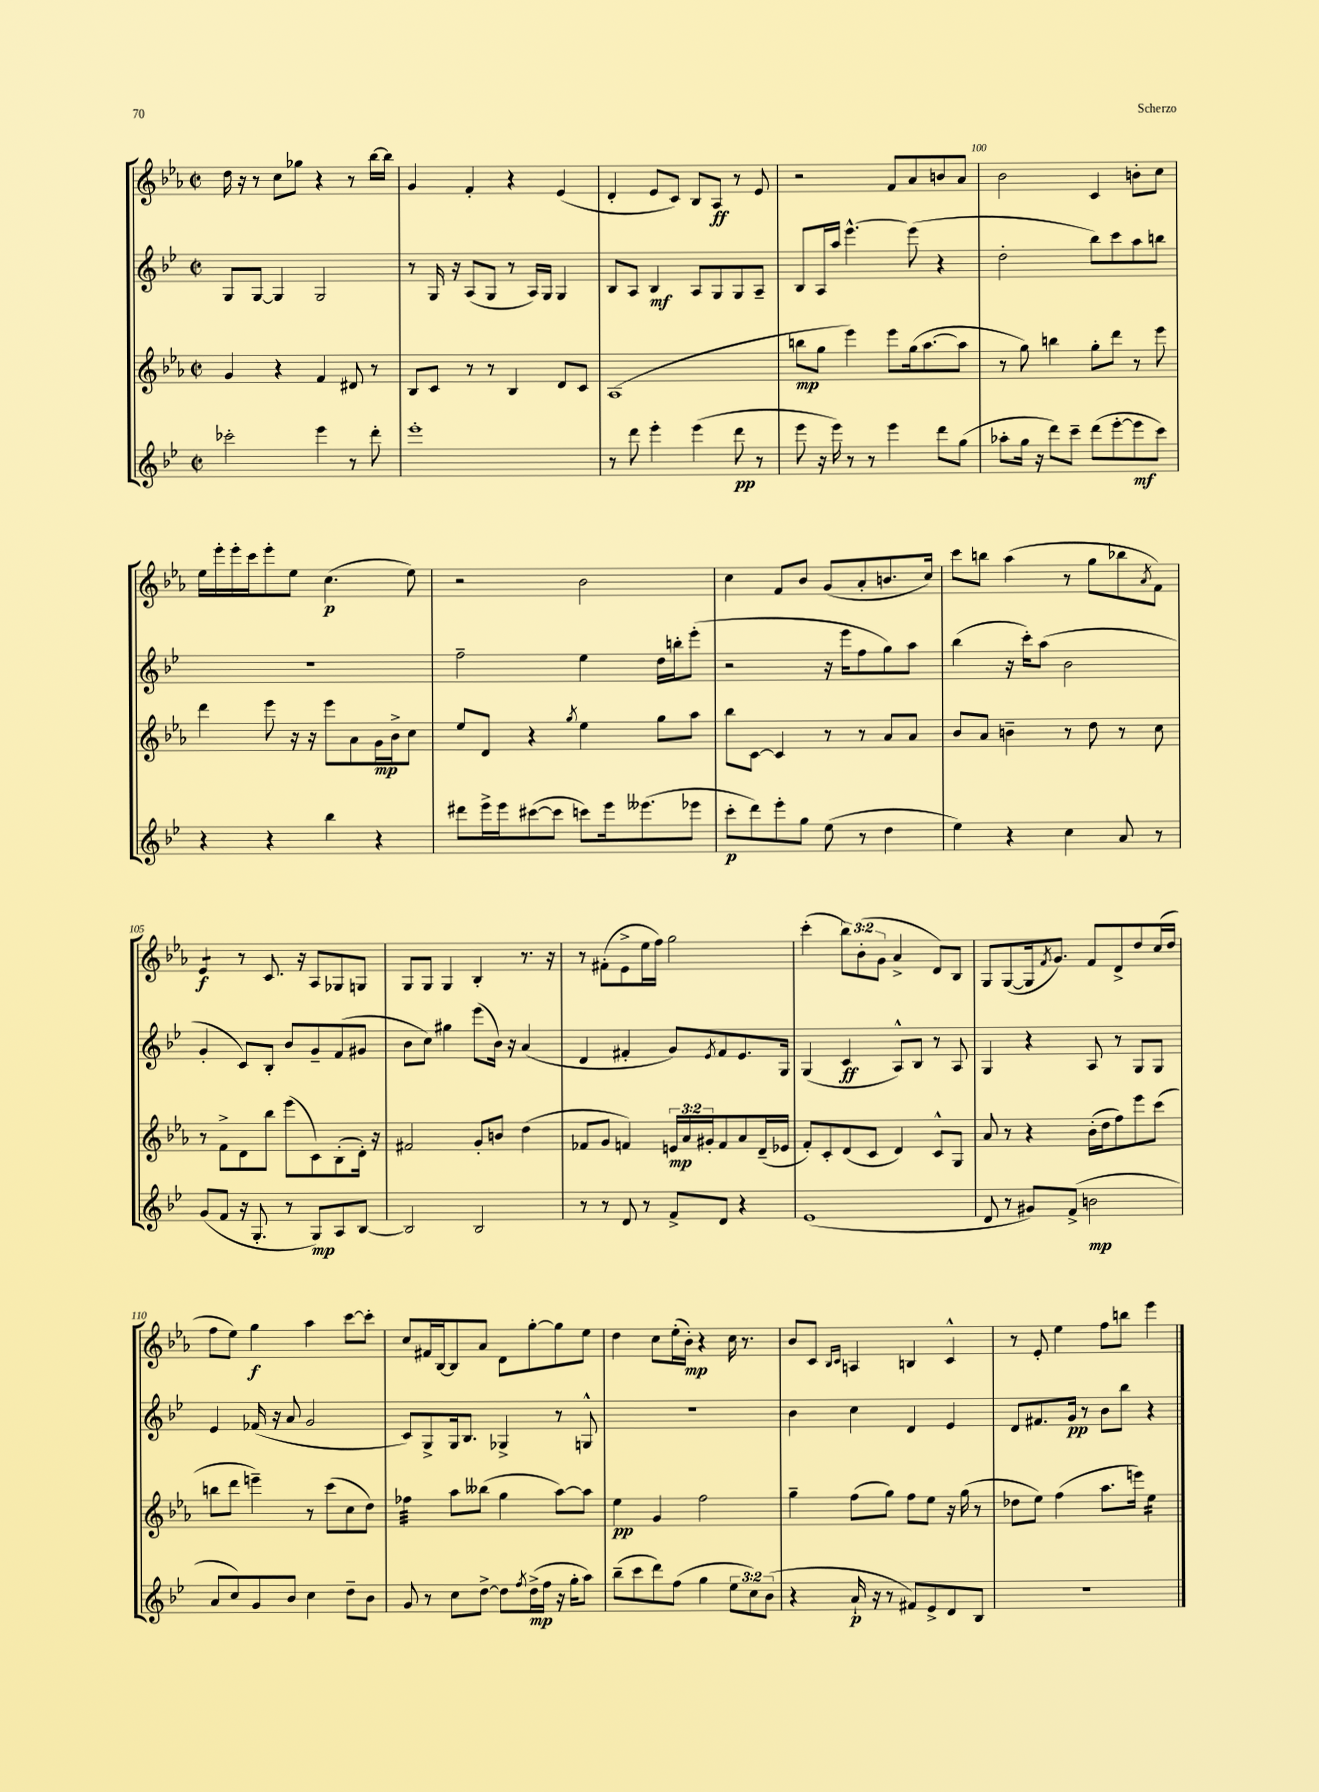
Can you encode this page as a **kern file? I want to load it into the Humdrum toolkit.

**kern	**kern	**kern	**kern
*staff4	*staff3	*staff2	*staff1
*clefG2	*clefG2	*clefG2	*clefG2
*k[b-e-]	*k[b-e-a-]	*k[b-e-]	*k[b-e-a-]
*M2/2	*M2/2	*M2/2	*M2/2
*met(c|)	*met(c|)	*met(c|)	*met(c|)
2ccc-'	4g	8G	16dd
.	.	.	16r
.	.	[8G	8r
.	4r	4G]	8cc
.	.	.	8gg-
4eee-	4f	2G	4r
8r	8d#	.	8r
8ddd'	8r	.	[16bb-
.	.	.	16bb-]
=	=	=	=
1eee-'	8B-	8r	4g
.	8c	16G	.
.	.	16r	.
.	8r	(8A	4f'
.	8r	8G	.
.	4B-	8r	4r
.	.	16A)	.
.	.	16G	.
.	8d	4G	(4e-
.	8c	.	.
=	=	=	=
8r	(1A-	8B-	4d'
8ddd	.	8A	.
4eee-'	.	4B-	8e-
.	.	.	8c)
(4eee-	.	8A	8B-
.	.	8G	8A-
8ddd	.	8G	8r
8r	.	8A~	8e-
=	=	=	=
8eee-	8bb	8B-	2r
16r	8gg	16A	.
16eee-)	.	16aa	.
8r	4eee-)	[4.eee-^^	.
8r	.	.	.
4eee-	8eee-	.	8f
.	(16gg	(8eee-]	8a-
.	[8.aa-	.	.
8ddd	.	4r	8b
(8gg	8aa-]	.	8a-
=	=	=	=
8aa-'	8r	2dd'	2b-
16gg	8gg)	.	.
16r	.	.	.
8ddd)	4bb	.	.
8ccc~	.	.	.
(8ddd	8gg'	8bb-)	4c
[8eee-'	8ddd	8ccc	.
8eee-]	8r	8aa	8b'
8ccc)	8eee-	8bb	8cc
=	=	=	=
4r	4ddd	1r	16ee-
.	.	.	16eee-'
.	.	.	16eee-'
.	.	.	16ccc
4r	8eee-	.	8eee-'
.	16r	.	8ee-
.	16r	.	.
4bb-	8eee-	.	(4.cc
.	8a-	.	.
4r	16g	.	.
.	16b-^	.	.
.	8cc	.	8ee-)
=	=	=	=
8ddd#	8ee-	2ff~	2r
16eee-^	8d	.	.
16eee-	.	.	.
([8ccc#	4r	.	.
8ccc#]	.	.	.
.	8qgg	.	.
8ccc)	4ee-	4ee-	2b-
16eee-	.	.	.
(8.eee--	.	.	.
.	8gg	16dd	.
.	.	16bb'	.
8eee-	8aa-	(8eee-'	.
=	=	=	=
8ccc'	8bb-	2r	4cc
8ddd)	[8c	.	.
8eee-'	4c]	.	8f
8gg	.	.	8b-
(8ee-	8r	16r	(8g
.	.	16eee-	.
8r	8r	8ff	8a-'
4dd	8a-	8gg)	8.b
.	8a-	8aa	.
.	.	.	16cc)
=	=	=	=
4ee-)	8b-	(4bb-	8ccc
.	8a-	.	8bb
4r	4b~	16r	(4aa-
.	.	16ccc')	.
.	.	(8aa	.
4cc	8r	2b-	8r
.	8dd	.	8gg
8a	8r	.	8bb-
.	.	.	8qa-
8r	8cc	.	8f)
=	=	=	=
(8g	8r	4g'	4e-
8f	8f^	.	.
16r	8d	8c)	8r
8.G'	.	.	.
.	8bb-	8B-'	8.c
8r	(8eee-	8b-	.
.	.	.	16r
8G)	8c)	8g~	8A-
8A	(8B-'	(8f	8G-
[8B-	16d')	8g#	8G
.	16r	.	.
=	=	=	=
2B-]	2f#	8b-	8G
.	.	8cc)	8G
.	.	4gg#	4G
2B-	8g'	(8eee-	4B-'
.	8b	16b-)	.
.	.	16r	.
.	(4dd	(4a	8.r
.	.	.	16r
=	=	=	=
8r	8f-	4d	8r
8r	8g	.	(8f#'
8d	4f)	4f#'	8e-^
8r	.	.	16ee-
.	.	.	16ff)
8f^	24e	8g)	2gg
.	24a-	.	.
.	24g#'	.	.
.	.	8qe-	.
8d	8f	8f#	.
4r	8a-	8.e-	.
.	(16d~	.	.
.	16e-	16G	.
=	=	=	=
(1e-	8f')	(4G	(4ccc'
.	8c'	.	.
.	(8d	4c	12bb-)
.	.	.	(12b-'
.	8c	.	.
.	.	.	12g
.	4d)	8A^^)	4a-^
.	.	8B-	.
.	8c^^	8r	8d)
.	8G	8A	8B-
=	=	=	=
8d	8a-	4G	8G
8r	8r	.	([8G
8g#)	4r	4r	16G]
.	.	.	8qf
.	.	.	8.g)
(8f^	.	.	.
2b	(16b-'	8A	8f
.	16dd	.	.
.	8ff)	8r	8d^
.	8eee-	8G	8dd
.	(8ccc	8G	(16cc
.	.	.	16dd
=	=	=	=
8a	8bb	4e-	8ff
8cc)	8ddd	.	8ee-)
8g	4eee~)	(16f-	4gg
.	.	16r	.
8b-	.	8a	.
4cc	8r	2g	4aa-
.	(8ccc	.	.
8dd~	8cc	.	[8ccc
8b-	8dd)	.	8ccc']
=	=	=	=
8g	4ff-	8c)	8cc
8r	.	8G^	16f#
.	.	.	[16B-
8cc	8aa-	16G	8B-]
.	.	8.B-	.
[8dd^	(8bb--	.	8a-
8dd]	4gg	4G-^	8d
8qff	.	.	.
(16dd^	.	.	[8gg'
16ff	.	.	.
16r	[8aa-)	8r	8gg]
16gg'	.	.	.
8aa)	8aa-]	8G^^	8ee-
=	=	=	=
(8bb-~	4ee-	1r	4dd
8ccc	.	.	.
8ddd)	4g	.	8cc
(8ff	.	.	(16ee-'
.	.	.	16b-')
4gg	2ff	.	4r
12ee-	.	.	16cc
.	.	.	8.r
12cc)	.	.	.
(12b-	.	.	.
=	=	=	=
4r	4gg~	4b-	8b-
.	.	.	8c
.	.	.	16qqB-
.	.	.	16qqc
16a`	(8ff	4cc	4A
16r	.	.	.
8r	8gg)	.	.
8f#)	8ff	4d	4B
8e-^	8ee-	.	.
8d	16r	4e-	4c^^
.	(16gg	.	.
8B-	8r	.	.
=	=	=	=
1r	8dd-	8d	8r
.	8ee-)	8.f#	8e-'
.	(4ff	.	4ee-
.	.	16g	.
.	.	8r	.
.	8.aa-	8b-	8ff
.	.	8bb-	8bb
.	16eee)	.	.
.	4ee-	4r	4eee-
==	==	==	==
*-	*-	*-	*-
